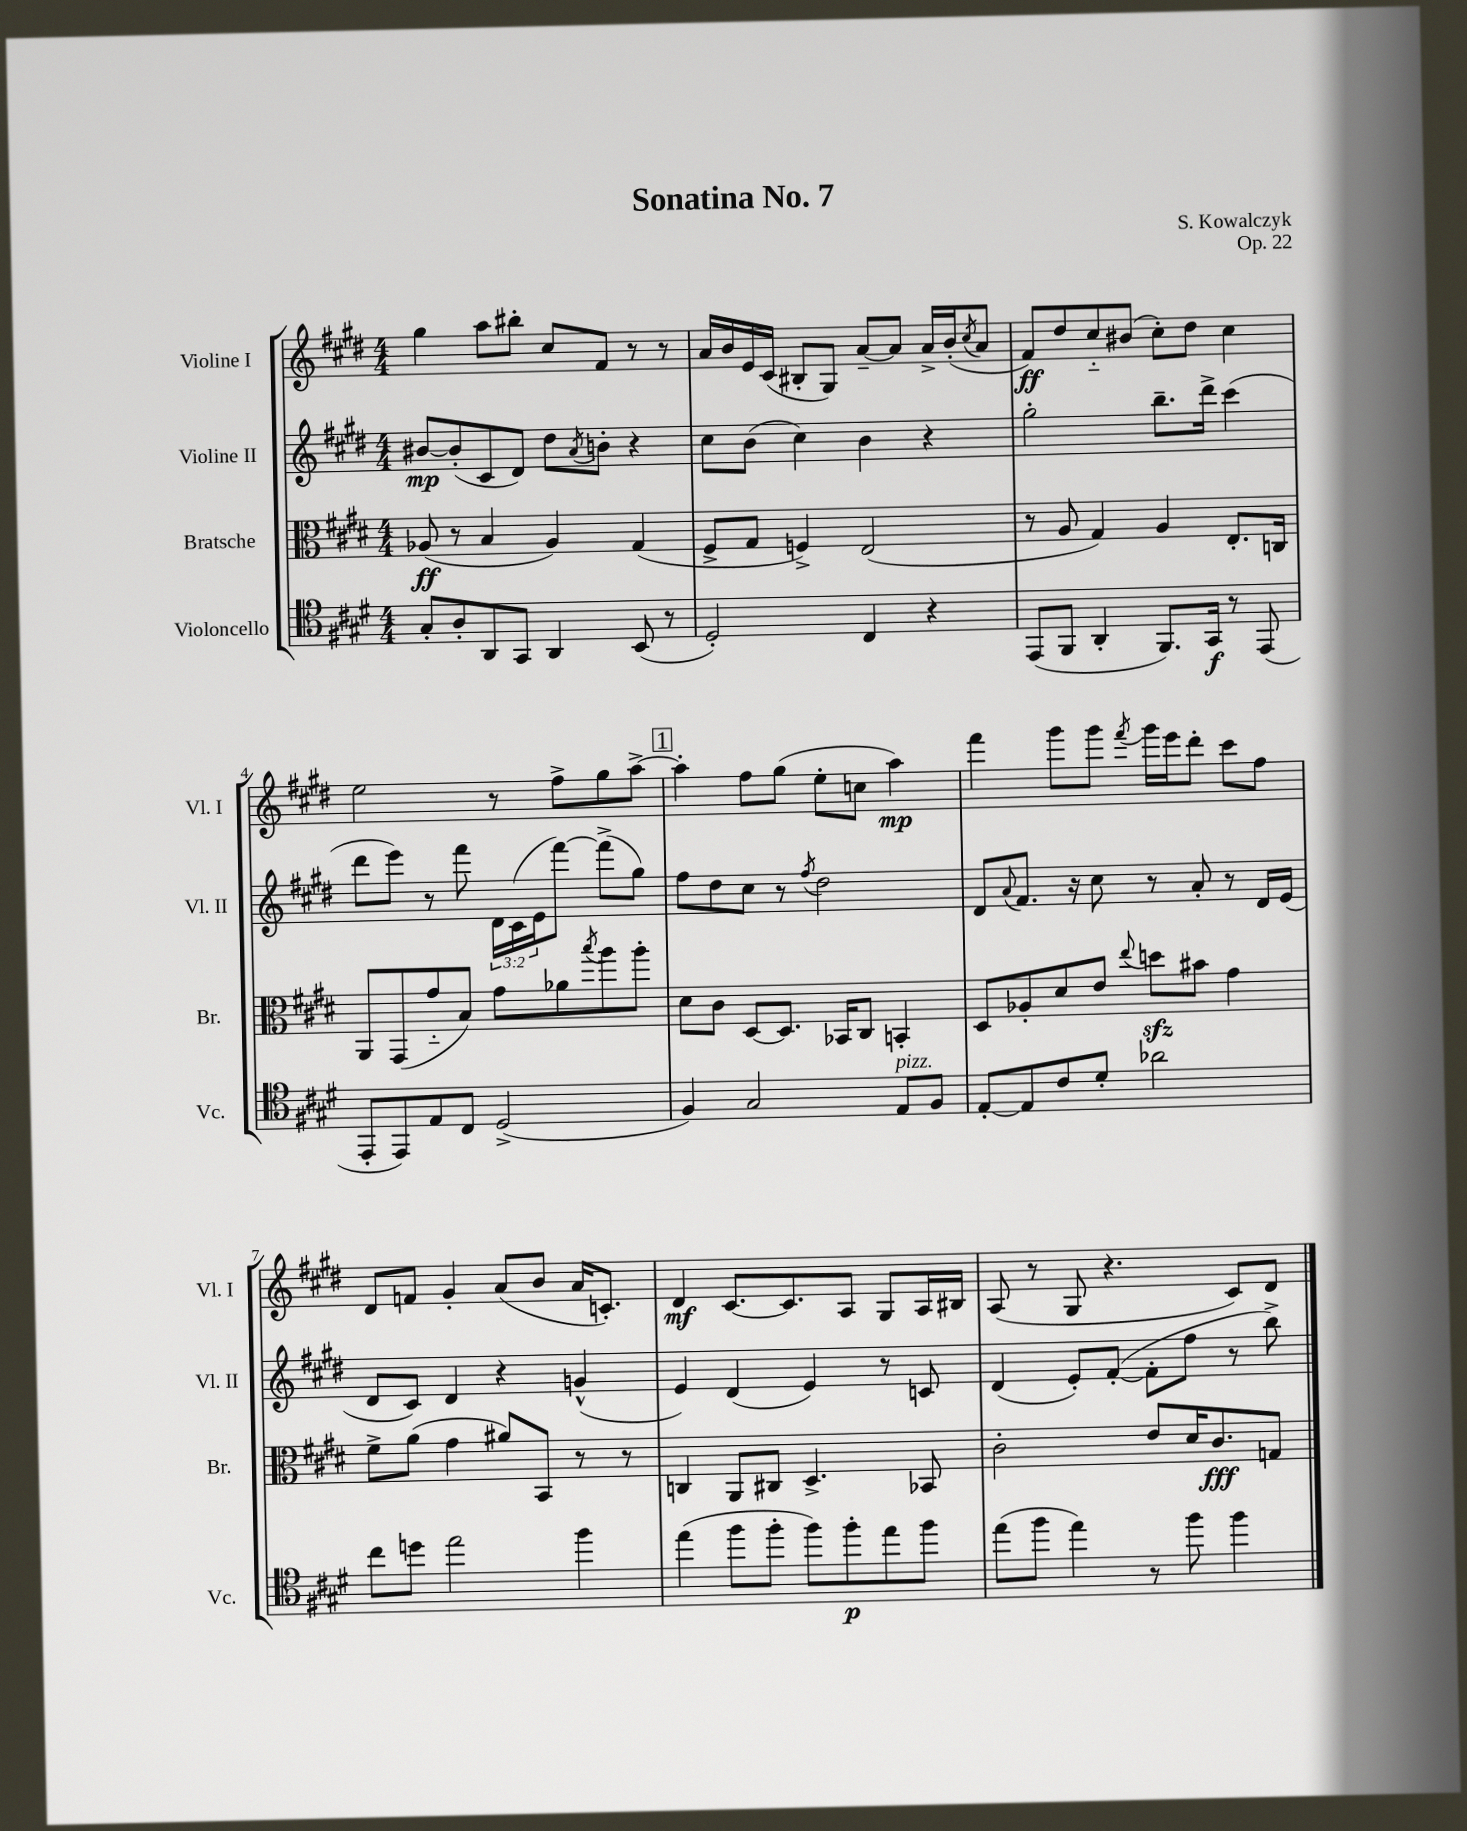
\header { title = "Sonatina No. 7" composer = "S. Kowalczyk" opus = "Op. 22" }
<<
\new StaffGroup <<
\new Staff = "s0" \with { instrumentName = "Violine I" shortInstrumentName = "Vl. I" } {
    \clef treble \key e \major \numericTimeSignature \time 4/4
    gis''4 a''8 bis''8-. cis''8 fis'8 r8 r8 |
    a'16 b'16 e'16 cis'16( bis8-. gis8) a'8~-- a'8 a'16-> b'16-.( \acciaccatura { cis''8 } a'8 |
    fis'8\ff) dis''8 cis''8-_ bis'8( cis''8-.) dis''8 cis''4 |
    e''2 r8 fis''8-> gis''8 a''8~-> |
    \mark \markup { \box "1" } a''4-. fis''8 gis''8( e''8-. c''8 a''4\mp) |
    fis'''4 gis'''8 gis'''8 \acciaccatura { fis'''8 } gis'''16 e'''16 dis'''8-. cis'''8 fis''8 |
    dis'8 f'8 gis'4-. a'8( b'8 a'16 c'8.-.) |
    dis'4\mf cis'8.~ cis'8. a8 gis8 a16 bis16 |
    a8( r8 gis8 r4. cis'8) dis'8 \bar "|." |
}
\new Staff = "s1" \with { instrumentName = "Violine II" shortInstrumentName = "Vl. II" } {
    \clef treble \key e \major \numericTimeSignature \time 4/4 \override Staff.TupletNumber.text = #tuplet-number::calc-fraction-text
    bis'8~\mp bis'8-.( cis'8 dis'8) dis''8 \acciaccatura { a'8 } b'8-. r4 |
    cis''8 b'8( cis''4) b'4 r4 |
    gis''2-. b''8.-- dis'''16-> cis'''4( |
    dis'''8 e'''8) r8 fis'''8 \tuplet 3/2 { dis'16 cis'16( e'16 } fis'''8~) fis'''8->( gis''8) |
    \mark \markup { \box "1" } fis''8 dis''8 cis''8 r8 \acciaccatura { fis''8 } dis''2 |
    dis'8 \appoggiatura { a'8 } fis'8. r16 cis''8 r8 a'8-. r8 dis'16 e'16( |
    dis'8 cis'8) dis'4 r4 g'4-^( |
    e'4) dis'4( e'4) r8 c'8 |
    dis'4( e'8-.) fis'8~-.( fis'8-. fis''8 r8 b''8->) \bar "|." |
}
\new Staff = "s2" \with { instrumentName = "Bratsche" shortInstrumentName = "Br." } {
    \clef alto \key e \major \numericTimeSignature \time 4/4
    aes8\ff( r8 b4 aes4) gis4( |
    fis8-> gis8 f4->) e2( |
    r8 a8 gis4) a4 e8.-. c16 |
    a,8 gis,8( gis'8-_ b8) gis'8 aes'8 \acciaccatura { b''8 } a''8 a''8-. |
    \mark \markup { \box "1" } dis'8 cis'8 dis8~ dis8. bes,16 cis8 b,4-. |
    dis8 aes8-. dis'8 e'8 \appoggiatura { e''8 } d''8\sfz bis'8 gis'4 |
    fis'8-> a'8( gis'4 ais'8) b,8 r8 r8 |
    c4 a,8 cis8 dis4.-> bes,8 |
    cis'2-. e'8 dis'16 cis'8.\fff g8 \bar "|." |
}
\new Staff = "s3" \with { instrumentName = "Violoncello" shortInstrumentName = "Vc." } {
    \clef tenor \key e \major \numericTimeSignature \time 4/4
    gis8-. a8-. a,8 gis,8 a,4 b,8( r8 |
    dis2-.) cis4 r4 |
    e,8( fis,8 a,4-. fis,8.) gis,16\f r8 e,8( |
    e,8-. e,8) e8 cis8 dis2->( |
    \mark \markup { \box "1" } fis4) gis2 e8^\markup { \italic "pizz." } fis8 |
    e8~-. e8 cis'8 dis'8-. aes'2 |
    cis''8 d''8 e''2 fis''4 |
    e''4( fis''8 fis''8-. fis''8) fis''8-.\p e''8 fis''8 |
    e''8( fis''8 e''4) r8 fis''8 fis''4 \bar "|." |
}
>>
>>
